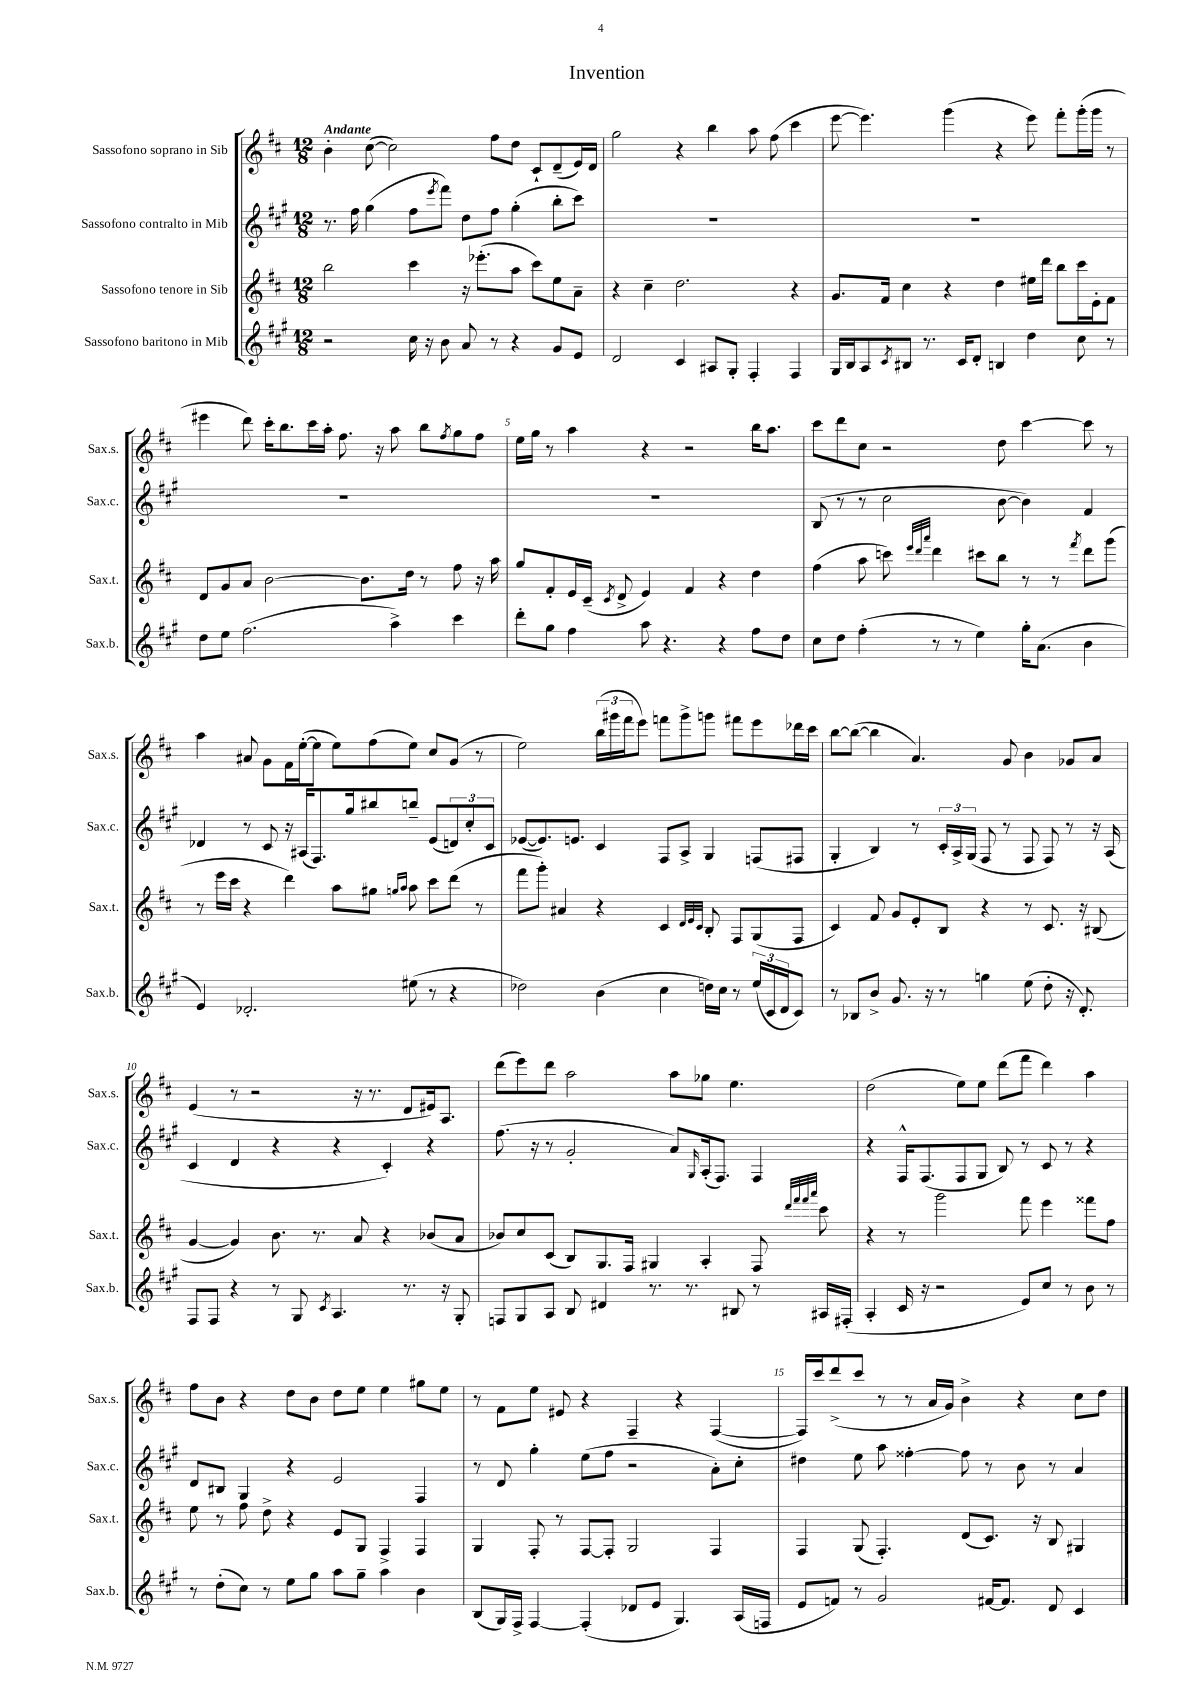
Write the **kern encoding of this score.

**kern	**kern	**kern	**kern
*part4	*part3	*part2	*part1
*staff4	*staff3	*staff2	*staff1
*I"Sassofono baritono in Mib	*I"Sassofono tenore in Sib	*I"Sassofono contralto in Mib	*I"Sassofono soprano in Sib
*I'Sax.b.	*I'Sax.t.	*I'Sax.c.	*I'Sax.s.
*clefG2	*clefG2	*clefG2	*clefG2
*k[f#c#g#]	*k[f#c#]	*k[f#c#g#]	*k[f#c#]
*M12/8	*M12/8	*M12/8	*M12/8
=1	=1	=1	=1
!	!	!	!LO:TX:a:B:t=Andante
2r	2bb\	8.r	4b'\
.	.	16ff#\	.
.	.	(4gg#\	([8cc#\
.	.	.	2cc#\])
16cc#\	4ccc#\	8ff#\L	.
16r	.	.	.
.	.	8qeee/	.
8b\	.	8fff#\J)	.
8a/	16r	8dd\L	.
.	(8.eee-X'\L	.	.
8r	.	8ff#\J	8ff#\L
4r	8aa\J	(4gg#'\	8dd\J
.	8ccc#\L)	.	8c#`/L
8g#/L	8ee\	8bb'\L	(8d~/
8e/J	8a~\J	8ccc#\J)	16e/L)
.	.	.	16d/JJ
=2	=2	=2	=2
2d/	4r	1.r	2gg\
.	4cc#~\	.	.
4c#/	2.dd\	.	4r
8A#X/L	.	.	4bb\
8G#'/J	.	.	.
4F#'/	.	.	8aa\
.	.	.	(8ff#\
4F#/	4r	.	4ccc#\
=3	=3	=3	=3
16G#/LL	8.g/L	1.r	[8eee\
16B/J	.	.	.
8A/	.	.	4.eee\])
.	16f#/Jk	.	.
8qc#/	.	.	.
8B#X/J	4cc#\	.	.
8.r	.	.	.
.	4r	.	(4ggg\
16c#/KL	.	.	.
8d'/J	.	.	.
4Bn/	4dd\	.	4r
4dd\	16ee#X\LL	.	8eee\)
.	16ddd\JJ	.	.
.	8bb\L	.	8fff#'\L
8cc#\	16ccc#\L	.	(16ggg'\L
.	16e'\J	.	16ggg\JJ
8r	8f#\J	.	8r
!!LO:LB:g=z
=4	=4	=4	=4
8dd\L	8d/L	1.r	4eee#X\
8ee\J	8g/	.	.
(2.ff#\	8a/J	.	8ddd\)
.	[2b\	.	16ccc#'\KL
.	.	.	8.bb\
.	.	.	16ccc#\L
.	.	.	16aa'\JJ
.	.	.	8.ff#\
.	8.b\L]	.	.
.	.	.	16r
4aa^\)	.	.	8aa\
.	16dd\Jk	.	.
.	8r	.	8bb\L
.	.	.	8qff#/
4ccc#\	8ff#\	.	8gg\
.	16r	.	8ff#\J
.	16aa\	.	.
=5	=5	=5	=5
8ddd'\L	8gg/L	1.r	16ee\LL
.	.	.	16gg\JJ
8gg#\J	8f#'/	.	8r
4ff#\	16e/L	.	4aa\
.	(16c#~/JJ	.	.
.	8qc#/	.	.
.	8d^/	.	.
8aa\	4e/)	.	4r
4.r	.	.	.
.	4f#/	.	2r
4r	4r	.	.
8ff#\L	4dd\	.	16bb\KL
.	.	.	8.aa\J
8dd\J	.	.	.
=6	=6	=6	=6
8cc#\L	(4ff#\	(8B/	8ccc#\L
8dd\J	.	8r	8ddd\
(4ff#'\	8aa\	8r	8cc#\J
.	8cccn\)	2cc#\	2r
.	32qqeee/LLL	.	.
.	32qqddd/	.	.
.	32qqaaa/JJJ	.	.
8r	4ddd\	.	.
8r	.	.	.
4ee\)	8ccc#X\L	.	.
.	8bb\J	[8b\	8dd\
16gg#'\KL	8r	4b\])	[4ccc#\
(8.a\J	.	.	.
.	8r	.	.
.	8qfff#/	.	.
4b\	8ddd\L	4f#/	8ccc#\]
.	(8ggg\J	.	8r
!!LO:LB:g=z
=7	=7	=7	=7
4e/)	8r	4d-X/	4aa\
.	16eee\LL	.	.
.	16ccc#\JJ	.	.
2.d-X'/	4r	8r	8a#X/
.	.	8c#/	8g\L
.	4ddd\)	16r	16f#\L
.	.	(16A#X/KL	([16ee'\J
.	.	8.F#/)	8ee\J]
.	8aa\L	.	8ee\L)
.	.	16gg#/k	.
.	8gg#X\J	8bb#X/	(8ff#\
.	16qqggn/LL	.	.
.	16qqaa/JJ	.	.
(8ee#X\	8aa\	8bbn~/J	8ee\J)
8r	8ccc#\L	(8e/L	8cc#/L
4r	(8ddd\J	12dn/)	(8g/J
.	.	12cc#'/	.
.	8r	.	8r
.	.	12c#/J	.
=8	=8	=8	=8
2dd-X\)	8fff#\L	([8e-X/L	2ee\)
.	8ggg'\J)	8.e-/])	.
.	4a#X/	.	.
.	.	8.en/J	.
(4b\	4r	4c#/	(24bb\LL
.	.	.	24ggg#X\
.	.	.	24fff#\J
.	.	.	8eee\J)
4cc#\	4c#/	8F#/L	8fffn\L
.	.	8A^/J	8ggg#^\
.	32qqd/LLL	.	.
.	32qqe/	.	.
.	32qqc#/JJJ	.	.
16ddn\LL)	8B'/	4G#/	8gggn\J
16cc#\JJ	.	.	.
8r	8F#/L	.	8fff#X\L
(24ee/LL	(8G/	(8Fn/L	8eee\
24c#/	.	.	.
24d/J	.	.	.
8c#/J)	8F#/J	8F#X/J	16ddd-X\L
.	.	.	16ccc#\JJ
=9	=9	=9	=9
8r	4c#/)	4G#'/	[8bb\L
8B-X/L	.	.	(8bb\J_
8b^/J	8f#/	4B/)	4bb\]
8.g#/	8g/L	.	.
.	8e'/	8r	4.a/)
16r	.	.	.
8r	8B/J	24c#'/LL	.
.	.	24A^/	.
.	.	(24G#/JJ	.
4ggn\	4r	8F#/	.
.	.	8r	8g/
(8ee\	8r	8F#/	4b\
8dd'\	8.c#/	8F#/)	.
16r	.	8r	8g-X/L
8.d'/)	16r	.	.
.	(8B#X/	16r	8a/J
.	.	(16A/	.
!!LO:LB:g=z
=10	=10	=10	=10
8F#/L	[4g/	4c#/	(4e/
8F#/J	.	.	.
4r	4g/])	4d/	8r
.	.	.	2r
8r	8.b\	4r	.
8G#/	.	.	.
.	8.r	.	.
8qc#/	.	.	.
4.A/	.	4r	.
.	8a/	.	16r
.	.	.	8.r
.	4r	4c#'/)	.
8.r	.	.	8d/L
.	(8b-X/L	4r	16e#X/k)
16r	.	.	8.A/J
8G#'/	8a/J	.	.
=11	=11	=11	=11
8Fn/L	8b-X/L)	(8.ff#\	(8ddd\L
8G#/	8cc#/	.	8eee\)
.	.	16r	.
8A/J	(8c#/J	8r	8ddd\J
8B/	8B/L)	2g#'/	2aa\
4d#X/	8.G/	.	.
.	16F#/Jk	.	.
8.r	4G#X/	.	.
.	.	8a/L)	8aa\L
8.r	.	.	.
.	.	16qqG#/	.
.	4A'/	(16A'/k	8gg-X\J
.	.	8.F#/J)	.
8B#X/	.	.	4.ee\
8r	8F#/	4F#/	.
.	32qqddd/LLL	.	.
.	32qqfff#/	.	.
.	32qqfff#/	.	.
.	32qqaaa/JJJ	.	.
16A#X/LL	8ccc#\	.	.
(16F#X'/JJ	.	.	.
=12	=12	=12	=12
4A'/	4r	4r	(2dd\
16c#/	8r	16F#^^/KL	.
16r	.	(8.F#/	.
2r	2ggg\	.	.
.	.	8F#/	8ee\L)
.	.	8G#/J	8ee\J
.	.	8B/)	(8ddd\L
8e/L)	8fff#\	8r	8fff#\J
8cc#/J	4eee\	8c#/	4ddd\)
8r	.	8r	.
8b\	8fff##X\L	4r	4aa\
8r	8ff#\J	.	.
!!LO:LB:g=z
=13	=13	=13	=13
8r	8ee\	8d/L	8ff#\L
(8dd'\L	8r	8B#X/J	8b\J
8cc#\J)	8ff#\	4G#/	4r
8r	8dd^\	.	.
8ee\L	4r	4r	8dd\L
8gg#\J	.	.	8b\J
8aa\L	8e/L	2e/	8dd\L
8gg#~\J	8G/J	.	8ee\J
4aa\	4F#^/	.	4ee\
4b\	4F#/	4F#/	8gg#X\L
.	.	.	8ee\J
=14	=14	=14	=14
(8B/L	4G/	8r	8r
16G#/L)	.	8d/	8f#\L
16F#^/JJ	.	.	.
[4F#/	8F#'/	4gg#'\	8ee\J
.	8r	.	8e#X/
(4F#'/]	[8F#/L	(8ee\L	4r
.	8F#'/J]	8ff#\J	.
8d-X/L	2G/	2r	4F#~/
8e/J	.	.	.
4.G#/)	.	.	4r
.	4F#/	8a'\L)	([4F#/
(16A/LL	.	8cc#'\J	.
16Fn/JJ	.	.	.
=15	=15	=15	=15
8e/L	4F#/	4dd#X\	16F#/LL])
.	.	.	16ccc#/J
8fn/J)	.	.	(8ddd^/
8r	(8G/	8ee\	8ccc#/J
2g#/	4.F#'/)	8aa\	8r
.	.	[4ff##X'\	8r
.	.	.	16a/LL
.	.	.	16g/JJ)
.	(8d/L	8ff##\]	4b^\
[16f#X/KL	8.c#/J)	8r	.
8.f#/J]	.	.	.
.	.	8b\	4r
.	16r	.	.
8d/	8B/	8r	.
4c#/	4G#X/	4a/	8cc#\L
.	.	.	8dd\J
==	==	==	==
*-	*-	*-	*-
